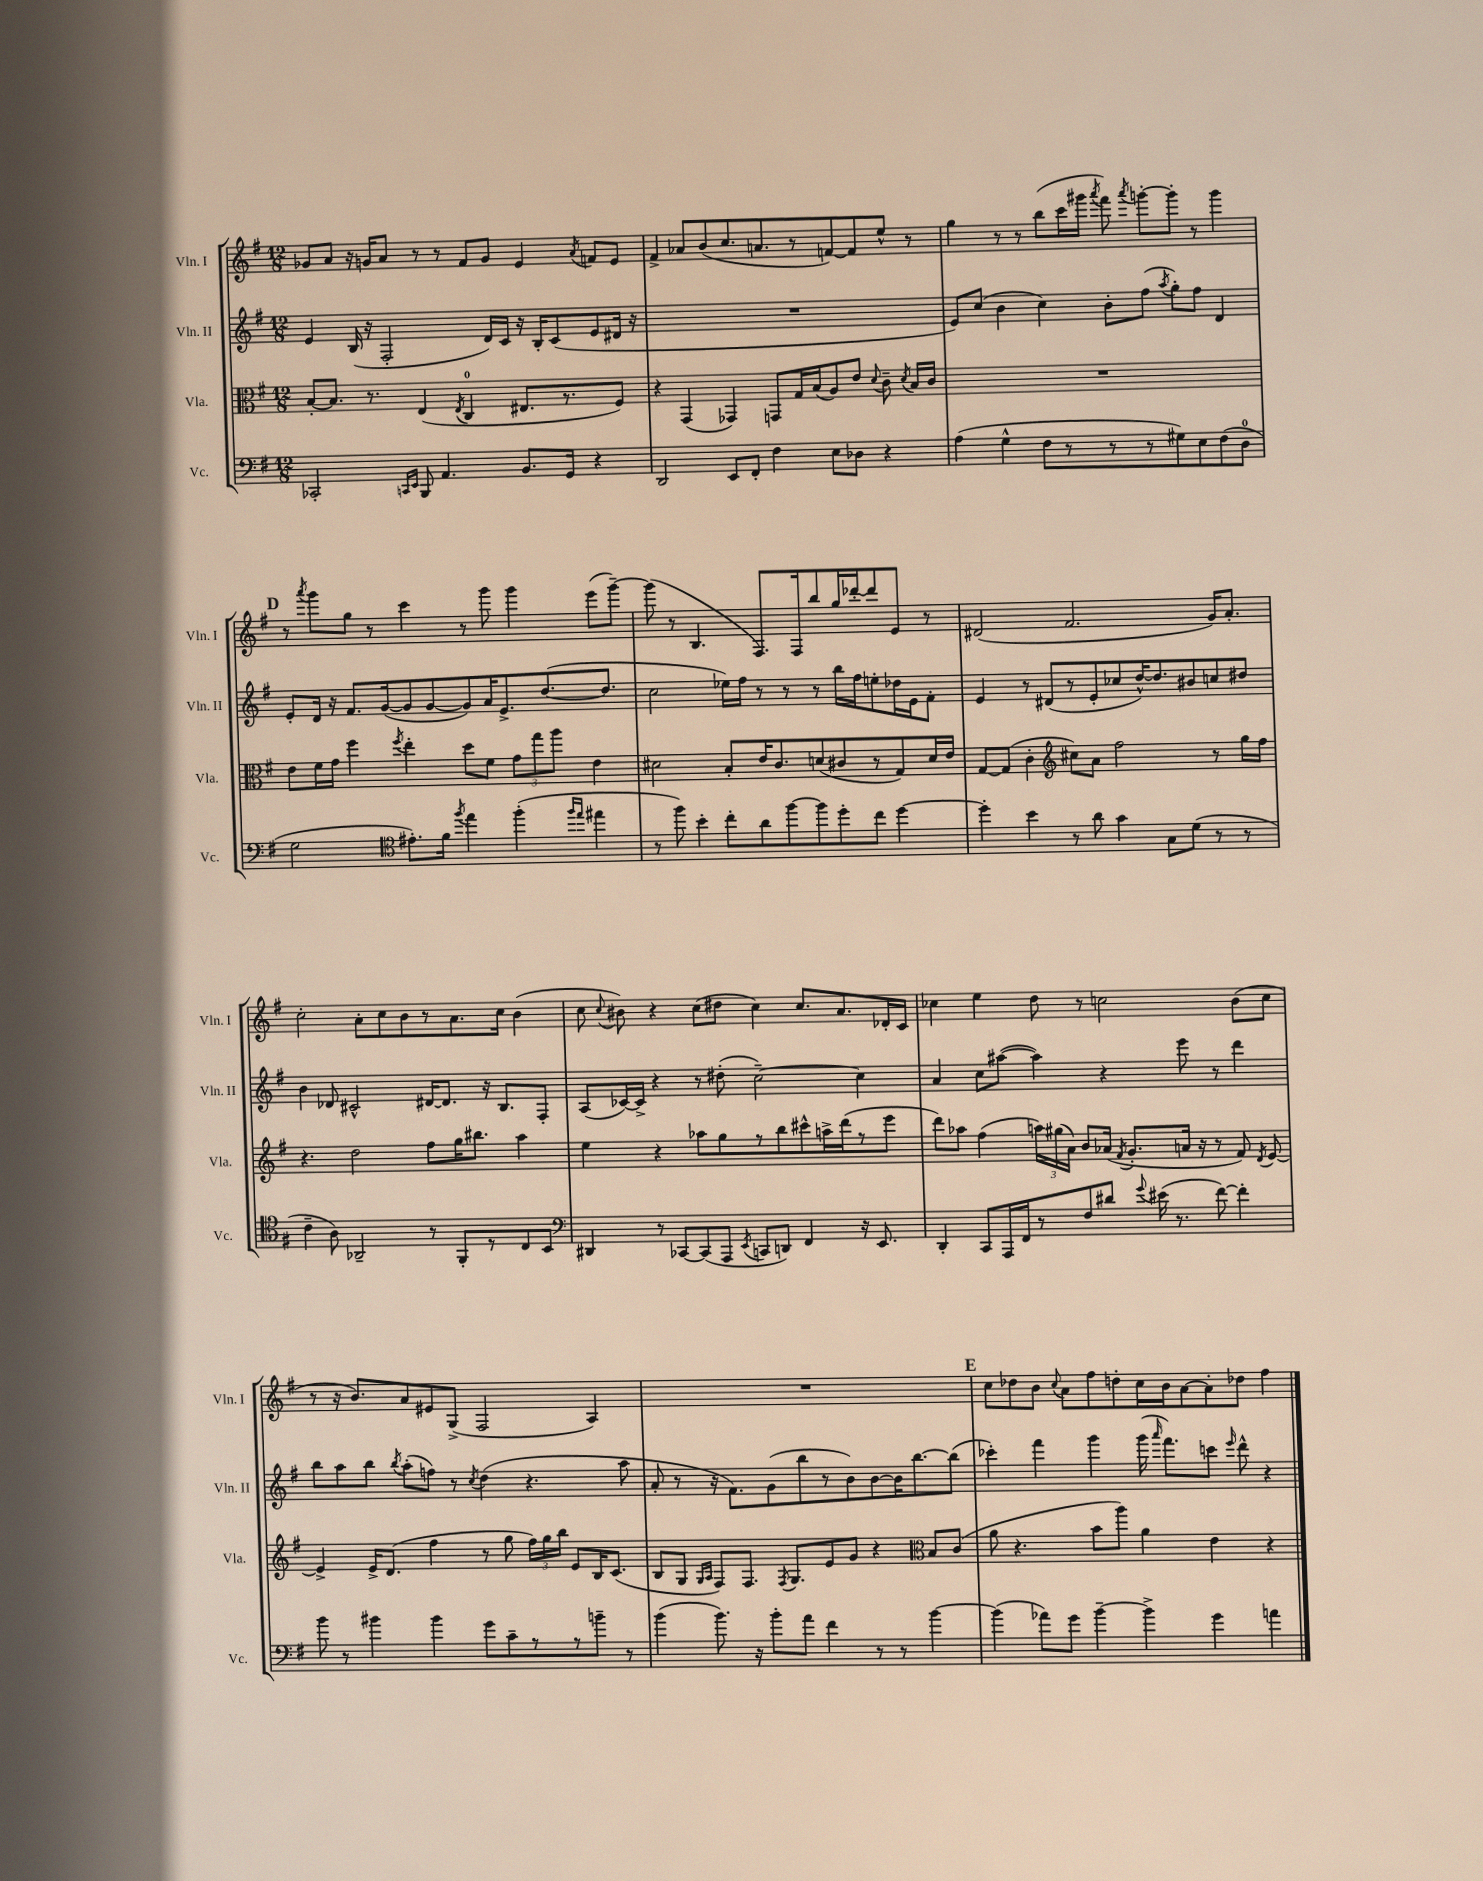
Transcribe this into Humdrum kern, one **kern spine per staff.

**kern	**kern	**kern	**kern
*staff4	*staff3	*staff2	*staff1
*clefF4	*clefC3	*clefG2	*clefG2
*k[f#]	*k[f#]	*k[f#]	*k[f#]
*M12/8	*M12/8	*M12/8	*M12/8
2CC-'	[8B'	4e	8g-
.	8.B]	.	8a
.	.	(16B	16r
.	8.r	16r	16g
.	.	2F#'	8a
16qqCC	.	.	.
16qqEE	.	.	.
8BBB	(4E	.	8r
4.AA	.	.	8r
.	8qE	.	.
.	4C	.	8f#
.	.	16d)	8g
.	.	16c	.
8.BB	8.E#	16r	4e
.	.	16B'	.
.	.	(8c	.
16GG	8.r	.	.
.	.	.	8qa
4r	.	8e	8f
.	8F#)	16d#	8e
.	.	16r	.
=	=	=	=
2DD	4r	1.r	4f#^
.	(4GG	.	8a-
.	.	.	(8b
8EE	4GG-)	.	8.cc
8FF#'	.	.	.
.	.	.	8.a
4F#	8GG	.	.
.	16G	.	8r
.	(16B	.	.
8E	8A)	.	[8f)
8D-	8e	.	8f]
.	8qqd	.	.
4r	8c~	.	8ee^^
.	8qd	.	.
.	16B	.	8r
.	16c	.	.
=	=	=	=
(4A	1.r	8e)	4gg
.	.	(8cc	.
4G^^	.	4b	8r
.	.	.	8r
8F#	.	4cc)	(8bb
8r	.	.	16ccc
.	.	.	16ggg#
.	.	.	8qaaa
8r	.	8b'	8fff#)
.	.	.	8qaaa
8r	.	(8ff#	[8ggg'
.	.	8qaa	.
8G#)	.	8gg')	8ggg']
8E	.	8ff#	8r
(8F#	.	4d	4ggg
8D	.	.	.
=	=	=	=
2G	8e	8e'	8r
.	.	.	8qaaa
.	16f#	16d	8ggg
.	16g	16r	.
.	4ff#	8.f#	8gg
.	.	.	8r
.	.	([16g	.
*clefC4	*	*	*
.	8qff#	.	.
8.e#')	4ee'	8g]	4ccc
.	.	[8g	.
16f#	.	.	.
8qff#	.	.	.
4ee	8dd	8g])	8r
.	8f#	16a	8ggg
.	.	8.e^	.
(4ff#'	12g	.	4ggg
.	12gg	.	.
.	.	([8.dd	.
.	12aa	.	.
16qqff#	.	.	.
16qqee	.	.	.
4ee#	4e	.	(8eee
.	.	8.dd]	.
.	.	.	[8ggg~)
=	=	=	=
8r	2d#	2cc	(8ggg]
8ff#)	.	.	8r
4b'	.	.	4.B
8cc'	8B'	16ee-)	.
.	.	16ff#	.
8a	16e	8r	8.F#)
.	8.c	.	.
[8ff#	.	8r	.
.	.	.	16F#
8ff#]	(8d	8r	8bb
8dd'	8c#	16bb	16gg
.	.	16ff#	[16ddd-'
8cc	8r	8ee'	8ddd-]
[4dd	8G)	16dd-	8e
.	.	16e	.
.	16d	8f#'	8r
.	16e	.	.
=	=	=	=
4dd']	[8G	4e	(2d#
.	(8G]	.	.
4b	4c'	8r	.
.	.	(8d#	.
*	*clefG2	*	*
8r	8cc#)	8r	2.f#
8a	8a	8e'	.
4g	2ff#	8cc-	.
.	.	[16dd^^)	.
.	.	8.dd]	.
8G	.	.	.
(8d	.	8b#	.
8r	8r	8cc	16g)
.	.	.	8.a'
8r	16gg	8dd#	.
.	16ff#	.	.
=	=	=	=
4c~	4.r	4b	2cc'
8A)	.	8d-	.
2AA-~	2dd	2c#^^	.
.	.	.	8a'
.	.	.	8cc
.	.	.	8b
8r	8ff#	[16d#	8r
.	.	8.d#]	.
8FF#'	16gg	.	8.a
.	8.bb#	.	.
8r	.	16r	.
.	.	8.B	16cc
8C	4aa	.	(4b
8BB	.	8F#'	.
=	=	=	=
*clefF4	*	*	*
4DD#	4ee	(8A	8cc
.	.	.	8qqcc
.	.	[16c-)	8b#)
.	.	16c-^]	.
8r	4r	4r	4r
[8CC-	.	.	.
(8CC-]	8aa-	8r	(8cc
8AAA	8gg	(8dd#'	8dd#
8qEE	.	.	.
8CC	8r	[2cc~)	4cc)
8DD)	8bb	.	.
4FF#	8ccc#^^	.	8.cc
.	16aa^	.	.
.	(16ddd	.	8.a
16r	8r	4cc]	.
8.EE	.	.	.
.	8eee	.	16d-'
.	.	.	16c
=	=	=	=
4DD'	8ddd)	4a	4cc-
.	8aa-	.	.
8CC	(4ff#	8cc	4ee
16AAA	.	([8aa#	.
16FF#	.	.	.
8r	24aa)	4aa#])	8dd
.	(24gg#	.	.
.	24a)	.	.
8F#	8b	.	8r
8d#	(16a-	4r	2cc
.	8qf#	.	.
.	8.g'	.	.
8qqg	.	.	.
(16e#	.	.	.
8.r	.	.	.
.	16a	8eee	.
.	16r	.	.
[8f#)	8r	8r	.
4f#']	8f#)	4ddd	(8b
.	8qd	.	.
.	[8e	.	8cc
=	=	=	=
8b	4e^]	8bb	8r
8r	.	8aa	16r
.	.	.	8.b)
4b#	16e^	8bb	.
.	(8.d	.	.
.	.	8qbb	.
.	.	(8aa'	8a
4b#	4ff#	8ff)	8e#
.	.	8r	(8G^
.	.	8qcc	.
8g	8r	(4dd	2F#
8c~	8gg	.	.
8r	24ff#)	4.r	.
.	24gg	.	.
.	24bb	.	.
8r	8e	.	.
8b~	16B	.	4A)
.	(8.c	.	.
8r	.	8aa	.
=	=	=	=
(4b	8B	8a'	1.r
.	8G	8r	.
.	16qqG	.	.
.	16qqA	.	.
8.b)	8F#)	16r	.
.	.	8.f#)	.
.	8.F#	.	.
16r	.	.	.
8b'	.	(8g	.
.	8qF#	.	.
.	8.G	.	.
8a	.	8bb	.
4f#	8e	8r	.
.	8g	8b)	.
8r	4r	[8b	.
8r	.	16b]	.
.	.	[8.bb	.
*	*clefC3	*	*
[4b	8B	.	.
.	(8c	(8bb]	.
=	=	=	=
(4b]	8a	4ccc-')	8cc
.	4.r	.	8dd-
8a-)	.	4fff#	8b
.	.	.	8qqcc
8g	.	.	8a
[4b~	8b	4ggg	8ff#
.	8aa)	.	8dd'
4b^]	4a	(16ggg	16cc
.	.	16qqaaa	.
.	.	8.fff#)	16b
.	.	.	[8a
4g	4e	8ccc	8a']
.	.	16qqeee	.
.	.	8ddd^^	8dd-
4a	4r	4r	4ff#
==	==	==	==
*-	*-	*-	*-
